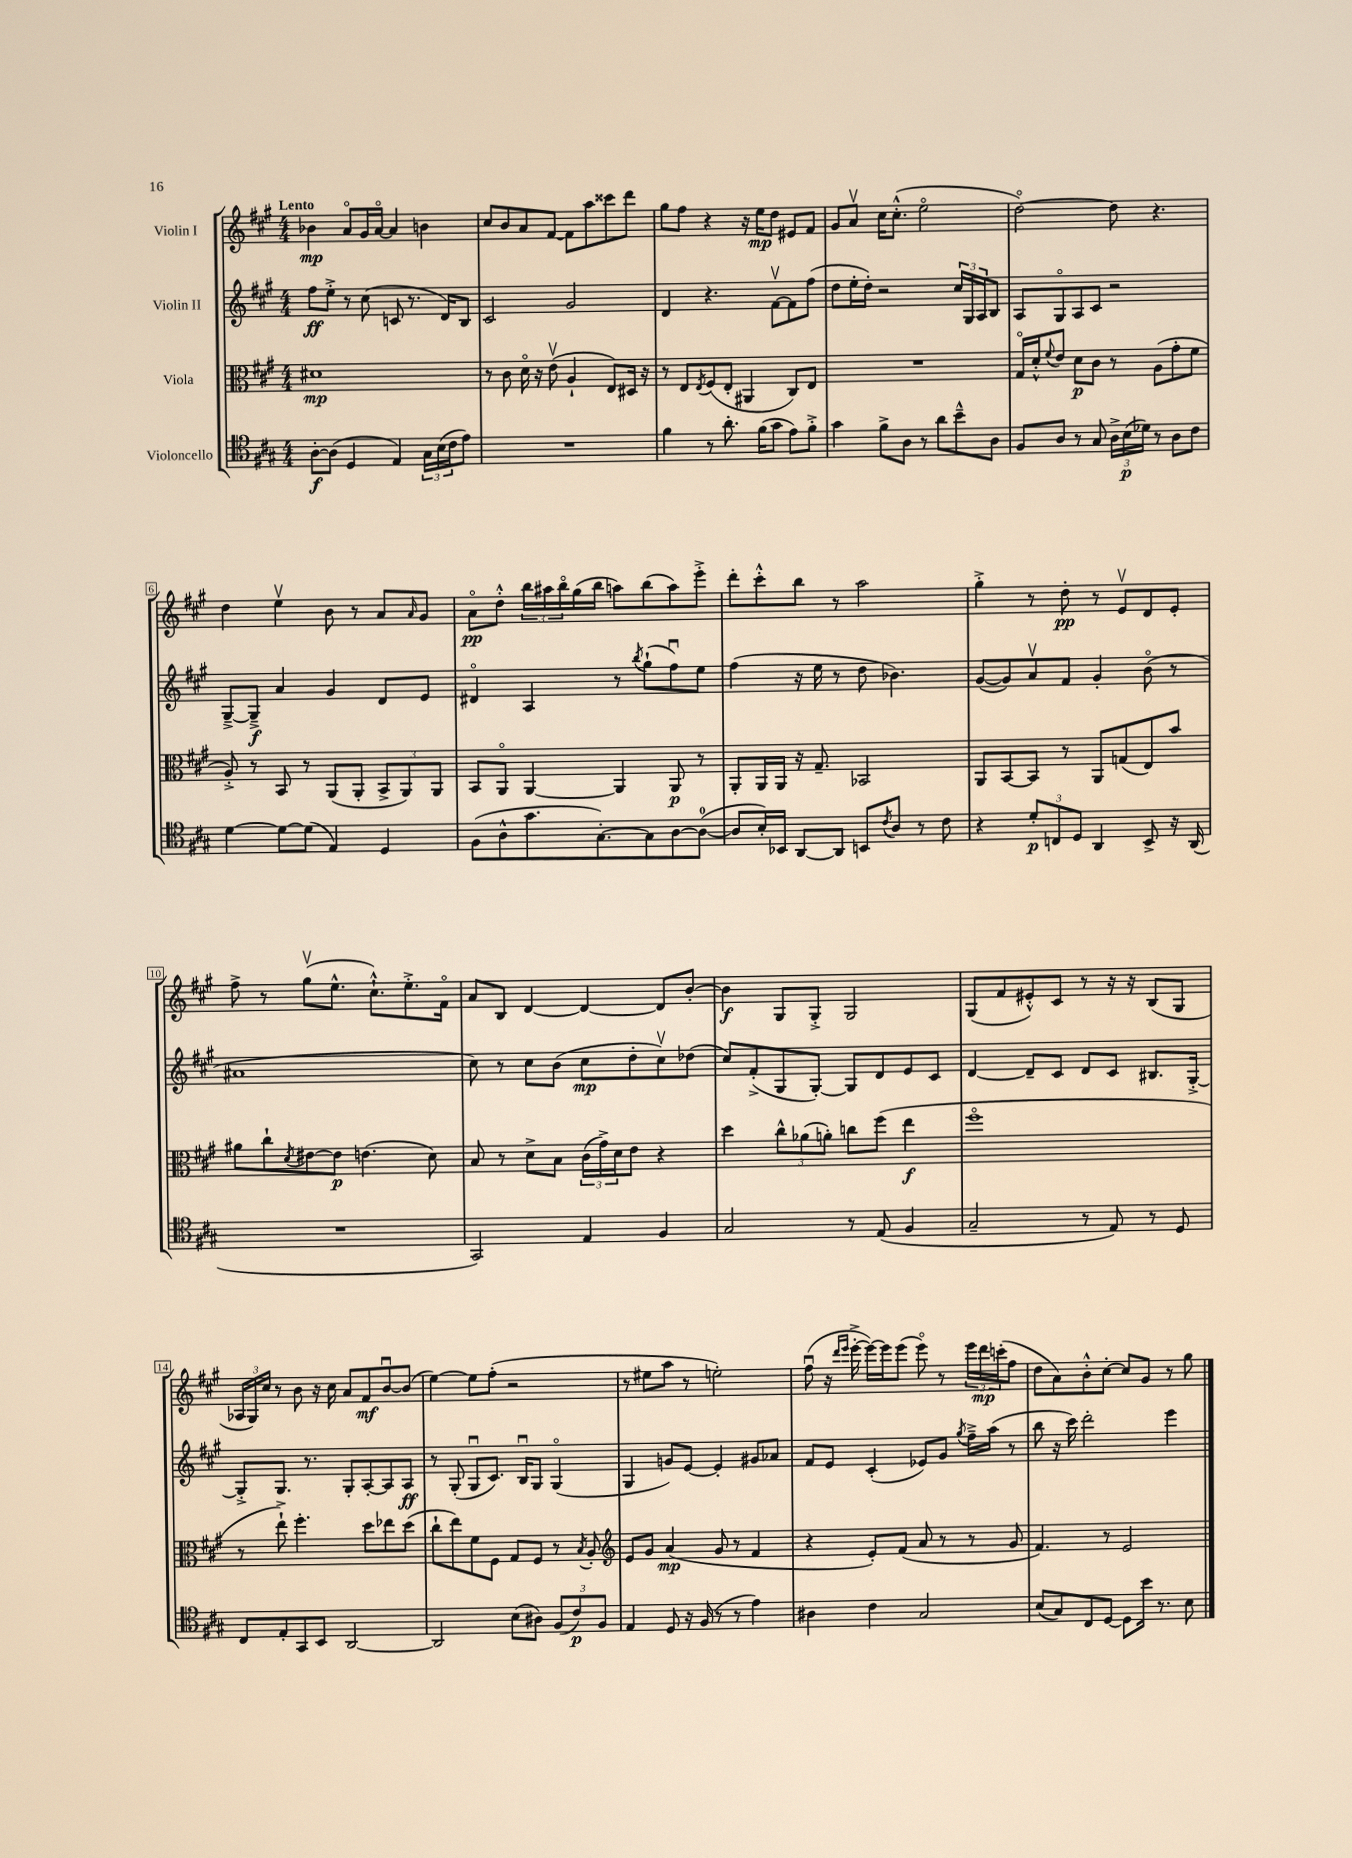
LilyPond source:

<<
\new StaffGroup <<
\new Staff = "s0" \with { instrumentName = "Violin I" } {
    \clef treble \key a \major \numericTimeSignature \time 4/4 \tempo "Lento"
    bes'4\mp a'8\flageolet gis'16 a'16~\flageolet a'4 b'4 |
    cis''8 b'8 a'8 fis'8~ fis'8 a''8 cisis'''8 d'''8 |
    gis''8 fis''8 r4 r16 e''16\mp d''8 eis'8 fis'8 |
    gis'8 a'8\upbow cis''16 cis''8.-.-^( e''2\flageolet |
    d''2~\flageolet) d''8 r4. |
    d''4 e''4\upbow b'8 r8 a'8 \grace { a'16 } gis'8 |
    a'8\flageolet\pp d''8-.-^ \tuplet 3/2 { b''16 ais''16 b''16\flageolet } gis''16( b''16 a''8) b''8( a''8) e'''8-.-> |
    d'''8-. cis'''8-.-^ b''8 r8 a''2 |
    gis''4-.-> r8 d''8-.\pp r8 e'8\upbow d'8 e'8-. |
    fis''8-> r8 gis''8\upbow( e''8.-^ cis''8.-!-^) e''8.-.-> fis'16\flageolet |
    a'8 b8 d'4~ d'4~ d'8 b'8~-. |
    b'4\f gis8 gis8-.-> gis2 |
    gis8( fis'8 eis'8-.-^) cis'8 r8 r16 r16 b8( gis8 |
    \tuplet 3/2 { aes16 gis16) cis''16 } r8 b'8 r16 cis''16 a'8 fis'8\mf b'8~\downbow b'8( |
    e''4~) e''8 fis''8-.( r2 |
    r8 eis''8 a''8 r8 e''2-.) |
    fis''8\downbow( r16 \grace { d'''16 e'''16 } e'''16~-.-> e'''16~) e'''16 e'''8( e'''8\flageolet) r8 \tuplet 3/2 { e'''16 d'''16\mp c'''16-.( } fis''8 |
    d''8 a'8) b'8-.-^ cis''8~-. cis''8 gis'8 r8 gis''8 \bar "|." |
}
\new Staff = "s1" \with { instrumentName = "Violin II" } {
    \clef treble \key a \major \numericTimeSignature \time 4/4
    fis''8\ff e''8-.-> r8 cis''8( c'8 r8. d'16) b8 |
    cis'2 gis'2 |
    d'4 r4. fis'8~\upbow fis'8 fis''8( |
    d''8 e''16-. d''16-.) r2 \tuplet 3/2 { cis''16 gis16 a16 } b8 |
    a8 gis8\flageolet a8 cis'8 r2 |
    gis8~---> gis8--->\f a'4 gis'4 d'8 e'8 |
    dis'4\flageolet a4 r8 \acciaccatura { b''8 } gis''8-!( fis''8\downbow) e''8 |
    fis''4( r16 e''16 r8 d''8 bes'4.) |
    gis'8~( gis'8) a'8\upbow fis'8 gis'4-. b'8\flageolet( r8 |
    ais'1 |
    cis''8) r8 cis''8 b'8( cis''8\mp d''8-. cis''8\upbow) des''8( |
    cis''8) fis'8-.->( gis8 gis8~-.) gis8 d'8 e'8 cis'8 |
    d'4~ d'8-- cis'8 d'8 cis'8 bis8. gis16~-.-> |
    gis8-.-> gis8. r8. gis8-. a8~-. a8 a8\ff |
    r8 gis8-.( gis8\downbow cis'8.) b16\downbow gis8 gis4\flageolet( |
    gis4 g'8) e'8~ e'4-. gis'8 aes'8 |
    fis'8 e'8 cis'4-.( ees'8) gis'8 \acciaccatura { gis''8 } fis''16---> a''16( r8 |
    b''8 r16 cis'''16) d'''2-. e'''4 \bar "|." |
}
\new Staff = "s2" \with { instrumentName = "Viola" } {
    \clef alto \key a \major \numericTimeSignature \time 4/4
    dis'1\mp |
    r8 cis'8 d'16\flageolet r16 e'8\upbow( a4-! e8) dis16 r16 |
    r8 e8 \acciaccatura { e8 } fis8( e8-. ais,4 cis8) e8 |
    R1 |
    gis16\flageolet d'16-.-^ \appoggiatura { fis'8 } e'8 d'8\p cis'8 r8 a8( gis'8-. fis'8 |
    a8-.->) r8 b,8 r8 a,8( a,8-. \tuplet 3/2 { b,8-> a,8) a,8 } |
    b,8 a,8\flageolet a,4~ a,4 a,8\p r8 |
    a,8-. a,16 a,16 r16 gis8.-- bes,2 |
    a,8 b,8~ b,8 r8 a,8 g8( e8) b'8 |
    ais'8 cis''8-! \acciaccatura { d'8 } eis'8~ eis'8\p e'4.( d'8) |
    b8 r8 d'8-> b8 \tuplet 3/2 { cis'16( gis'16->) d'16 } e'8 r4 |
    d''4 \tuplet 3/2 { cis''8-^ aes'8( a'8-.) } c''8 fis''8( e''4\f |
    fis''1\flageolet |
    r8 e''8-!->) fis''4.-. d''8 ees''8 d''8( |
    cis''8-! e''8) fis'8 fis8 gis8 fis8 r8 \acciaccatura { b8 } a8-. |
    \clef treble e'8 gis'8 a'4\mp( gis'8 r8 fis'4 |
    r4 e'8-.) fis'8( a'8 r8 r8 gis'8 |
    fis'4.) r8 e'2 \bar "|." |
}
\new Staff = "s3" \with { instrumentName = "Violoncello" } {
    \clef tenor \key a \major \numericTimeSignature \time 4/4
    a8~-.\f a8( d4 e4) \tuplet 3/2 { gis16 b16( cis'16 } e'8) |
    R1 |
    fis'4 r8 a'8.-. fis'16( gis'8 e'8) fis'8-.-> |
    gis'4 fis'8-> a8 r8 a'8 b'8---^ a8 |
    fis8 a8 r8 gis8 \tuplet 3/2 { a16-> b16\p( des'16) } r8 a8 cis'8 |
    d'4~ d'8~ d'8( e4) d4 |
    fis8( a8-^ gis'8. gis8.~-.) gis8 a8~ a8-0~( |
    a8 b16-.) bes,16 a,8~ a,8 b,8 \acciaccatura { cis'8 } a8 r8 cis'8 |
    r4 \tuplet 3/2 { d'8-.\p c8 d8 } a,4 b,8-> r16 a,16( |
    R1 |
    gis,2) e4 fis4 |
    gis2 r8 e8( fis4 |
    gis2-- r8 e8) r8 d8 |
    cis8 e8-. gis,8 b,8 a,2~ |
    a,2 b8( ais8) \tuplet 3/2 { fis8( cis'8\p) fis8 } |
    e4 d8 r16 fis16( r8 r8 e'4) |
    ais4 cis'4 gis2 |
    b8( gis8) cis8 d8~ d8 b'16 r8. b8 \bar "|." |
}
>>
>>
\layout { \context { \Score \override BarNumber.stencil = #(make-stencil-boxer 0.1 0.3 ly:text-interface::print) } }
